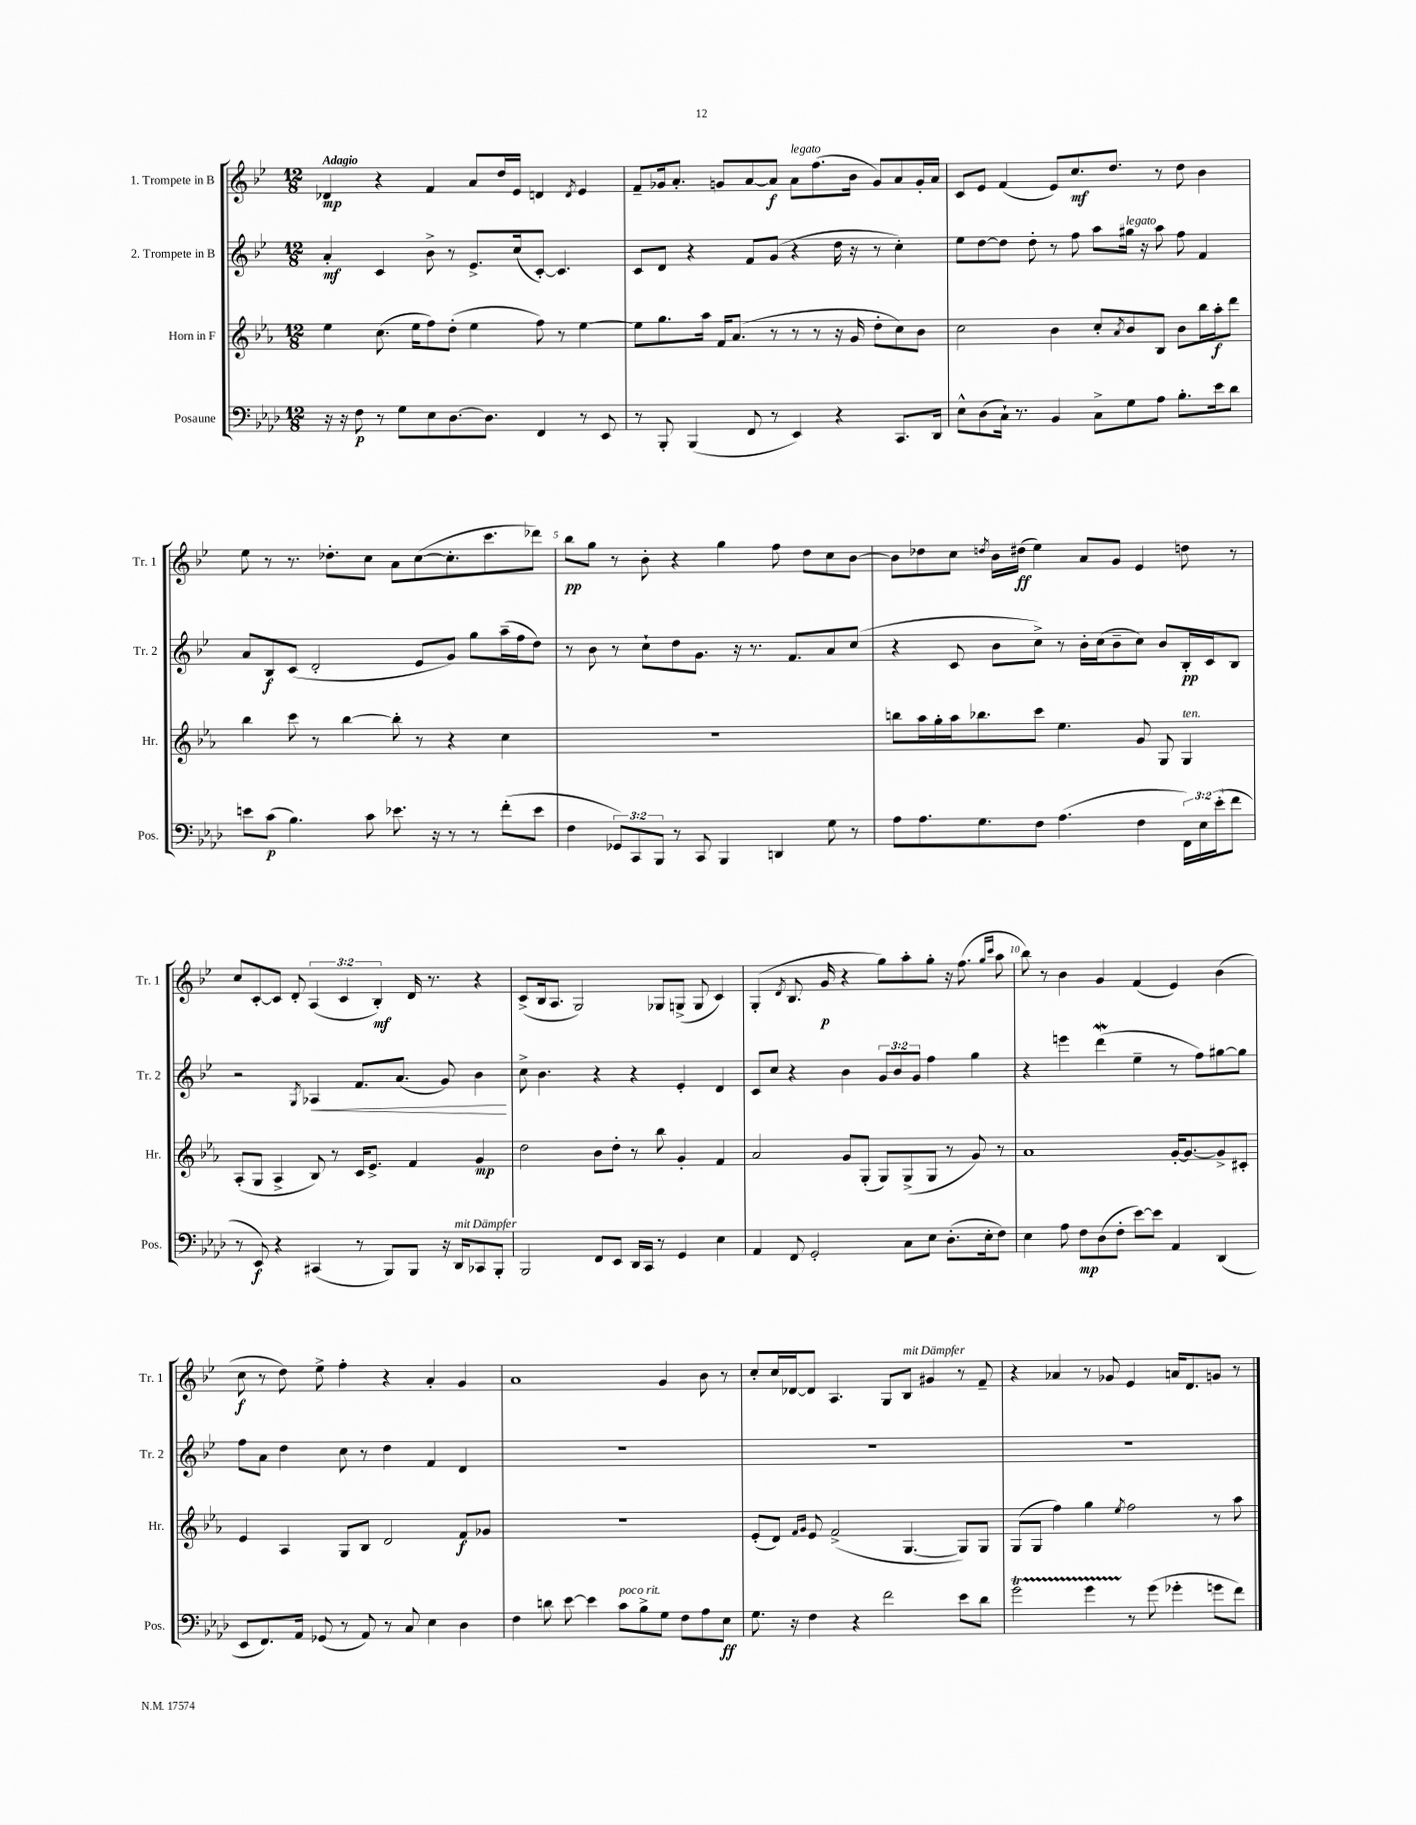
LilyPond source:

<<
\new StaffGroup <<
\new Staff = "s0" \with { instrumentName = "1. Trompete in B" shortInstrumentName = "Tr. 1" } {
    \clef treble \key bes \major \numericTimeSignature \time 12/8 \override Staff.TupletNumber.text = #tuplet-number::calc-fraction-text \tempo "Adagio"
    des'4\mp r4 f'4 a'8 d''16 ees'16 d'4 \acciaccatura { d'8 } ees'4 |
    f'8-- ges'16 a'8.-. g'8 a'8~ a'8\f a'8^\markup { \italic "legato" } f''8.( bes'16 g'8) a'8 g'16-. a'16 |
    c'8 ees'8 f'4( ees'8) c''8.\mf d''8. r8 d''8 bes'4 |
    ees''8 r8 r8. des''8.-. c''8 a'8 c''8~( c''8.-. c'''8. des'''8) |
    bes''8\pp g''8 r8 bes'8-. r4 g''4 f''8 d''8 c''8 bes'8~ |
    bes'8 des''8 c''8 \acciaccatura { d''8 } bes'16 dis''16\ff( ees''4) a'8 g'8 ees'4 d''8 r8 |
    c''8 c'8~-. c'8 d'8-. \tuplet 3/2 { a4( c'4 bes4-.\mf) } d'16 r8. r4 |
    c'8->( bes16 a8. g2) ges8 g8->( g8 c'4) |
    g4-.( \acciaccatura { d'8 } bes8. g'16\p r4 g''8) a''8-. g''8-. r16 f''8.( \grace { g''16 c'''16 } a''8 |
    bes''8) r8 bes'4 g'4 f'4( ees'4) bes'4( |
    c''8\f r8 d''8) ees''8-> f''4-. r4 a'4-. g'4 |
    a'1 g'4 bes'8 r8 |
    c''8-. c''16 des'16~ des'8 a4. g8 bes8^\markup { \italic "mit Dämpfer" } gis'4 r8 f'8-- |
    r4 aes'4 r8 ges'8 ees'4 a'16 d'8. g'8 r8 \bar "|." |
}
\new Staff = "s1" \with { instrumentName = "2. Trompete in B" shortInstrumentName = "Tr. 2" } {
    \clef treble \key bes \major \numericTimeSignature \time 12/8 \override Staff.TupletNumber.text = #tuplet-number::calc-fraction-text
    a'4-.\mf c'4 bes'8-> r8 ees'8.-> c''16( c'8~-.) c'4. |
    c'8 d'8 r4 f'8 g'8( r4 d''16 r16 r8 c''4-.) |
    ees''8 d''8~ d''8 d''8-. r8 f''8 a''8 gis''16^\markup { \italic "legato" } r16 a''8 f''8 f'4 |
    a'8 bes8\f c'8( d'2-. ees'8 g'8) g''8 a''16--( f''16 d''8) |
    r8 bes'8 r8 c''8-! d''8 g'8. r16 r8. f'8. a'8 c''8( |
    r4 c'8 bes'8 c''8->) r8 bes'16-. c''16( bes'8-- c''8) bes'8 bes16-.\pp c'16 bes8 |
    r2 \acciaccatura { g8 } aes4\< f'8. a'8.( g'8) bes'4\! |
    c''8-> bes'4. r4 r4 ees'4-. d'4 |
    c'8 c''8 r4 bes'4 \tuplet 3/2 { g'8 bes'8 g'8 } f''4 g''4 |
    r4 e'''4 d'''4\mordent( ees''4-- r8 f''8) gis''8~ gis''8 |
    f''8 a'8 d''4 c''8 r8 d''4 f'4 d'4 |
    R1. |
    R1. |
    R1. \bar "|." |
}
\new Staff = "s2" \with { instrumentName = "Horn in F" shortInstrumentName = "Hr." } {
    \clef treble \key ees \major \numericTimeSignature \time 12/8
    ees''4 c''8.( ees''16 f''8) d''8-.( ees''4 f''8) r8 ees''4~ |
    ees''8 g''8. aes''16 f'16 aes'8.( r8 r8 r8 r16 g'16 d''8-. c''8) bes'8 |
    c''2 bes'4 c''8-. \acciaccatura { aes'8 } bes'8 bes8 bes'8 bes''16 aes''16-.\f d'''8 |
    bes''4 c'''8 r8 bes''4~ bes''8-. r8 r4 c''4 |
    R1. |
    b''8 aes''16 g''16-. aes''16 bes''8. c'''8 ees''4. g'8 g8 g4^\markup { \italic "ten." } |
    aes8-.( g8 aes4-> bes8) r8 c'16 ees'8.-> f'4 g'4\mp |
    d''2 bes'8 d''8-. r8 bes''8 g'4-. f'4 |
    aes'2 g'8 g8-.( g8) g8->( g8 r8 g'8) r8 |
    aes'1 g'16~-. g'8.~ g'8-> cis'8-. |
    ees'4 aes4 g8 bes8 d'2 f'8\f ges'8 |
    R1. |
    ees'8-.( d'8) \grace { f'16 g'16 } ees'8 f'2->( g4.~ g8) g8 |
    g8( g8 f''4) g''4 \acciaccatura { ees''8 } f''2 r8 aes''8 \bar "|." |
}
\new Staff = "s3" \with { instrumentName = "Posaune" shortInstrumentName = "Pos." } {
    \clef bass \key aes \major \numericTimeSignature \time 12/8 \override Staff.TupletNumber.text = #tuplet-number::calc-fraction-text
    r16 r16 f8\p r8 g8 ees8 des8.~ des8. f,4 r8 ees,8 |
    r8 bes,,8-. bes,,4( f,8 r8 ees,4) r4 c,8. des,16 |
    ees8-^ des8( c16-!) r8. bes,4 c8-> g8 aes8 bes8.-. ees'16 des'8 |
    e'8 c'8\p( bes4.) c'8 ees'8. r16 r8 r8 f'8-.( ees'8 |
    f4 \tuplet 3/2 { ges,8) c,8 bes,,8 } r8 c,8 bes,,4 d,4 g8 r8 |
    aes8 aes8. g8. f8 aes4.( f4 \tuplet 3/2 { f,16) ees16 ees'16-.( } f'8 |
    r8 ees,8\f) r4 cis,4( r8 bes,,8) bes,,8 r16 des,16^\markup { \italic "mit Dämpfer" } ces,8 bes,,8-. |
    bes,,2 f,8 ees,8 des,16 c,16 r8 g,4 ees4 |
    aes,4 f,8 g,2-. c8 ees8 des8.-.( ees16-. f8) |
    ees4 aes8 f8\mp des8( f8-. ees'8~) ees'8 aes,4 des,4( |
    ees,8 f,8.) aes,16 ges,8( r8 aes,8) r8 c8 ees4 des4 |
    f4 d'8 ees'8~ ees'4 c'8^\markup { \italic "poco rit." } bes8-> g8 f8 aes8 ees8\ff |
    g8. r16 f4 r4 f'2 ees'8 des'8 |
    g'2\startTrillSpan g'4 r8\stopTrillSpan g'8( ges'4-. g'8 f'8) \bar "|." |
}
>>
>>
\layout { \context { \Score \override BarNumber.break-visibility = ##(#f #t #t) barNumberVisibility = #(every-nth-bar-number-visible 5) } }
